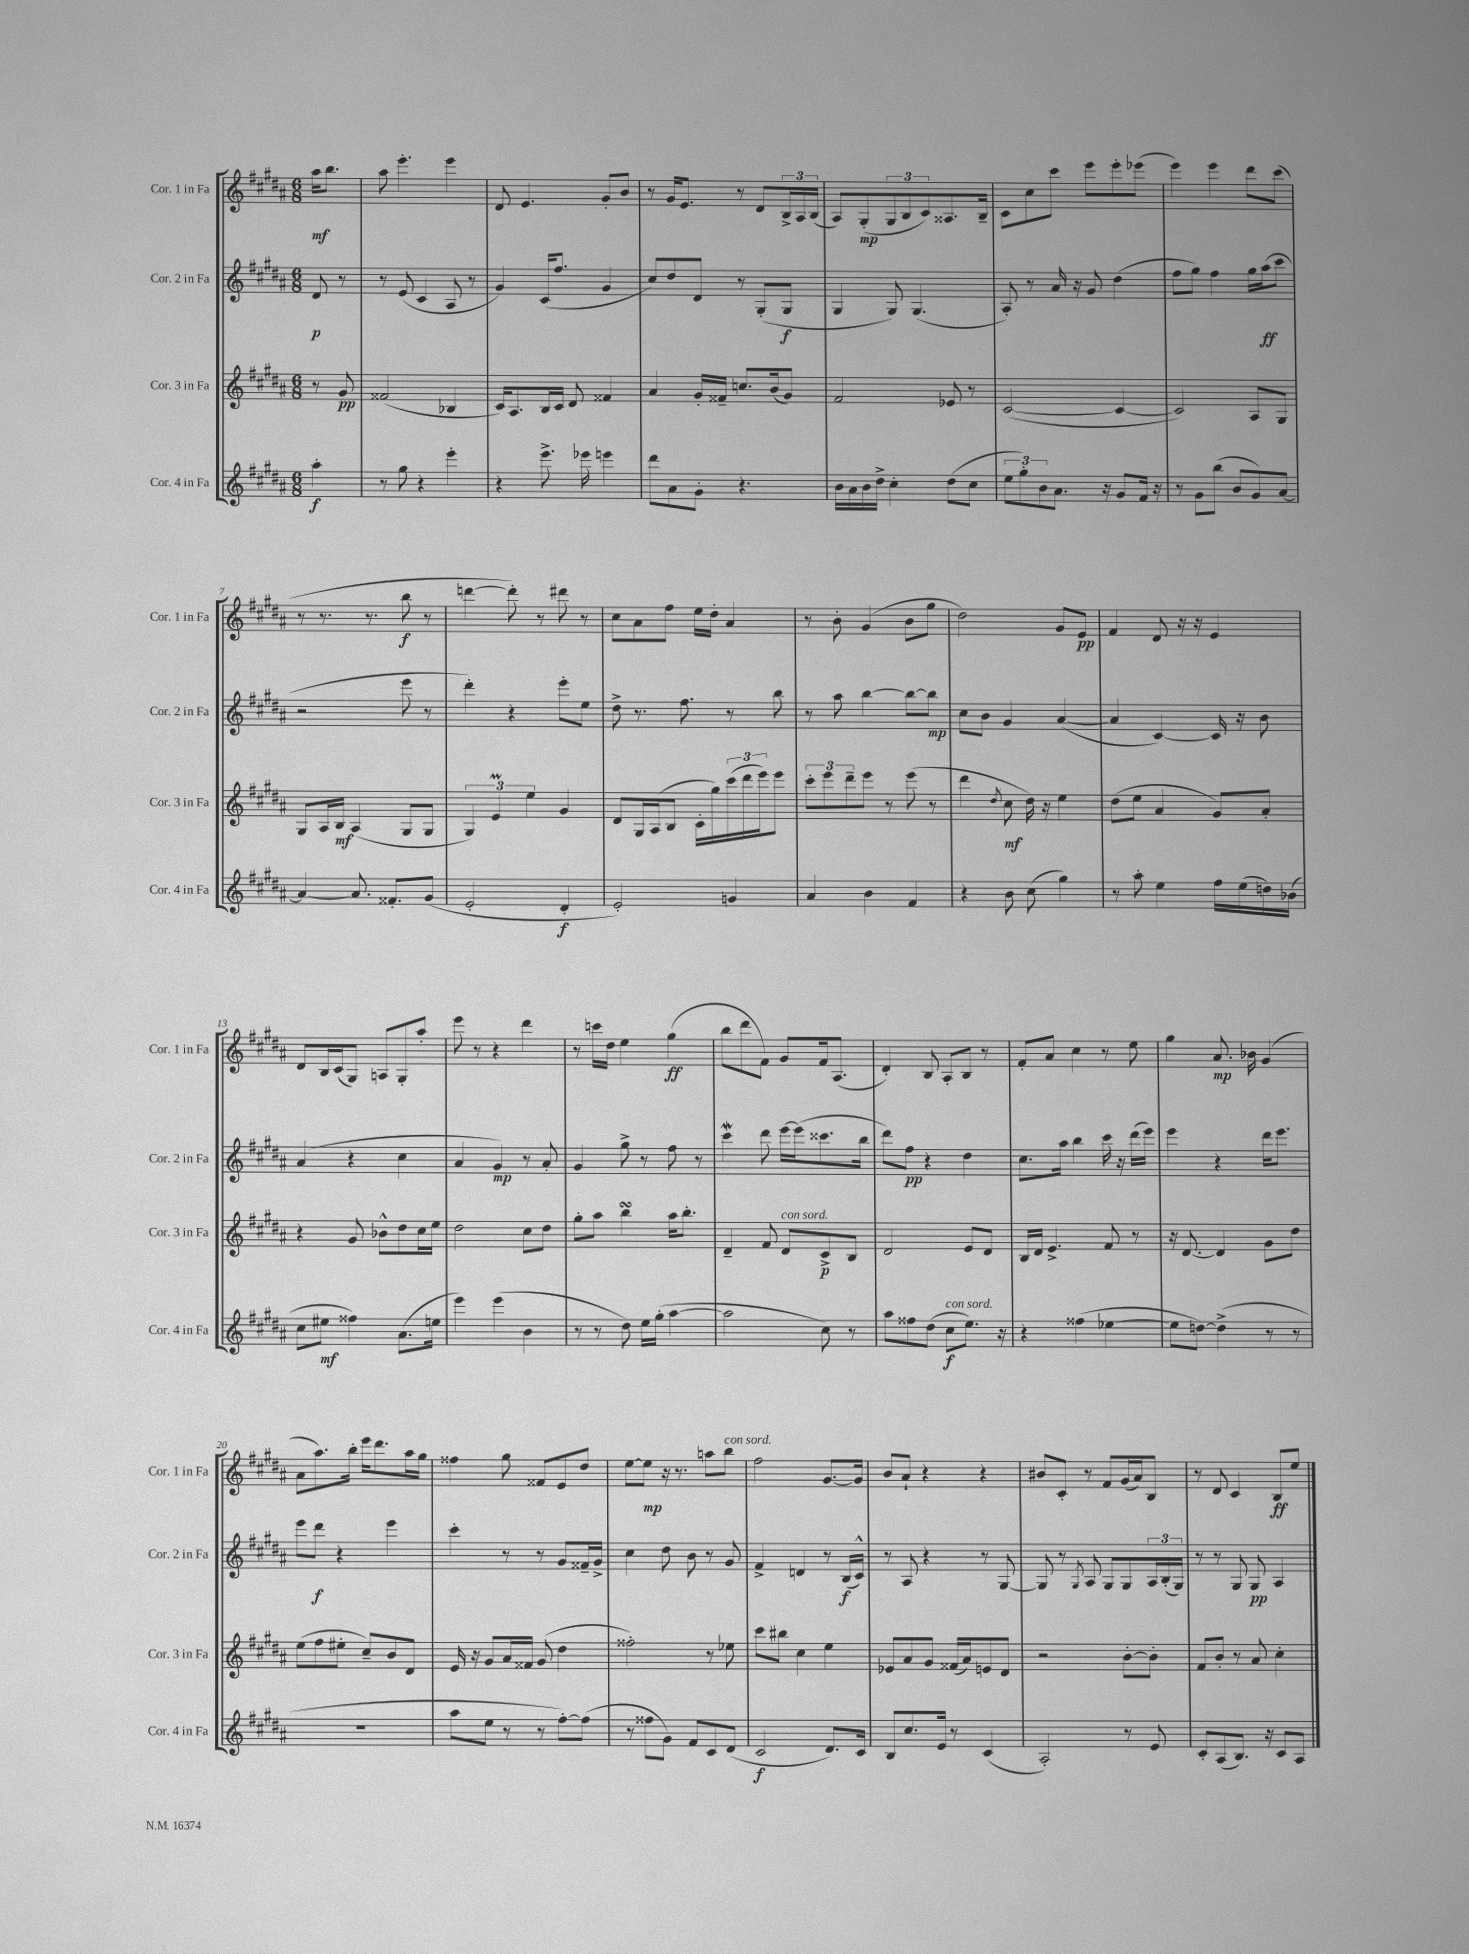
<<
\new StaffGroup <<
\new Staff = "s0" \with { instrumentName = "Cor. 1 in Fa" shortInstrumentName = "Cor. 1 in Fa" } {
    \clef treble \key b \major \numericTimeSignature \time 6/8 \partial 4
    ais''16\mf b''8. |
    ais''8 e'''4.-. e'''4 |
    dis'8 e'4. gis'8-. b'8 |
    r8 gis'16 e'8. r8 dis'8 \tuplet 3/2 { b16-> ais16 b16( } |
    ais8) gis8-.\mp( \tuplet 3/2 { gis8 b8 cis'8) } aisis8. b16-- |
    cis'8 cis''8 cis'''8 e'''8 e'''8-. ees'''8( |
    e'''4) e'''4 dis'''8 cis'''8( |
    r8 r8. r8. b''8\f r8 |
    d'''4~ d'''8-.) r8 dis'''8 r8 |
    cis''8 ais'8 fis''8 e''16 dis''16-. ais'4 |
    r8 b'8-. gis'4( b'8 gis''8 |
    dis''2) gis'8 e'8\pp |
    fis'4 dis'8 r16 r16 e'4 |
    dis'8 b16 cis'16( gis8) a8 gis8-. ais''8-. |
    e'''8 r8 r4 dis'''4 |
    r8 c'''16 dis''16 e''4 gis''4\ff( |
    b''8 dis'''8 fis'8) gis'8 fis'16 ais8.( |
    dis'4-.) b8 ais8-. b8 r8 |
    fis'8-. ais'8 cis''4 r8 e''8 |
    gis''4 ais'8.\mp bes'16 gis'4( |
    ais'8 ais''8.) b''16-. e'''16 dis'''8. ais''16 gis''16 |
    fisis''4 gis''8 fisis'8 e'8 dis''8 |
    e''8~ e''8\mp r16 r8. a''8 b''8^\markup { \italic "con sord." } |
    fis''2 gis'8.~ gis'16 |
    b'8 ais'8-! r4 r4 |
    bis'8 cis'8-. r8 fis'8 gis'16( ais'16) b8 |
    r8 dis'8 cis'4 b8\ff e''8 \bar "|." |
}
\new Staff = "s1" \with { instrumentName = "Cor. 2 in Fa" shortInstrumentName = "Cor. 2 in Fa" } {
    \clef treble \key b \major \numericTimeSignature \time 6/8 \partial 4
    dis'8\p r8 |
    r8 e'8( cis'4 ais8 r8 |
    gis'4) cis'16( fis''8. gis'4 |
    cis''8) dis''8 dis'8 r8 gis8-.( gis8\f |
    gis4 gis8) gis4.( |
    ais8-.) r8 ais'16 r16 gis'8 dis''4( |
    fis''8 gis''8) fis''4 gis''16 ais''16\ff( cis'''8 |
    r2 e'''8 r8 |
    dis'''4-.) r4 e'''8-. e''8 |
    dis''8-> r8. fis''8. r8 b''8 |
    r8 ais''8 b''4~ b''8~ b''8\mp |
    cis''8 b'8 gis'4 ais'4~( |
    ais'4 cis'4~) cis'16 r16 b'8 |
    ais'4( r4 cis''4 |
    ais'4 gis'4\mp) r8 ais'8-. |
    gis'4 gis''8-> r8 fis''8 r8 |
    cis'''4\mordent dis'''8 e'''16~ e'''16( cisis'''8. b''16 |
    dis'''8) fis''8\pp r4 dis''4 |
    cis''8. ais''16 b''4 cis'''16 r16 dis'''16( e'''16) |
    e'''4 r4 dis'''16 e'''8. |
    e'''8 dis'''8\f r4 e'''4 |
    cis'''4-. r8 r8 gis'8 fisis'16-- gis'16-> |
    cis''4 dis''8 b'8 r8 gis'8 |
    fis'4-> d'4 r8 b16\f( cis'16-^) |
    r8 ais8 r4 r8 gis8~ |
    gis8 r8 \acciaccatura { gis8 } ais8 gis8 gis8 \tuplet 3/2 { ais16 b16-.( gis16) } |
    r8 r8 gis8 gis8\pp ais4 \bar "|." |
}
\new Staff = "s2" \with { instrumentName = "Cor. 3 in Fa" shortInstrumentName = "Cor. 3 in Fa" } {
    \clef treble \key b \major \numericTimeSignature \time 6/8 \partial 4
    r8 gis'8\pp |
    fisis'2( bes4 |
    cis'16) ais8. b16 cis'16 dis'8 fisis'4 |
    ais'4 gis'16-. fisis'16-- c''8. b'16( gis'8) |
    fis'2 ees'8 r8 |
    cis'2~( cis'4~ |
    cis'2) ais8 gis8 |
    gis8 ais16 b16\mf ais4( gis8 gis8 |
    \tuplet 3/2 { gis4) e'4\prall e''4 } gis'4 |
    dis'8 gis16 ais16( b8 cis'16-. gis''16) \tuplet 3/2 { cis'''16( dis'''16 e'''16) } e'''8 |
    \tuplet 3/2 { cis'''8-. e'''8 dis'''8-- } e'''8 r8 e'''8( r8 |
    dis'''4 \acciaccatura { dis''8 } cis''8\mf dis''16) r16 e''4 |
    dis''8( e''8 ais'4 gis'8) ais'8-. |
    r4 gis'8 bes'8-^ dis''8 cis''16 e''16 |
    dis''2 cis''8 dis''8 |
    gis''8-. ais''8 b''4\turn ais''16 b''8.-. |
    dis'4-- fis'8 dis'8^\markup { \italic "con sord." } cis'8->\p b8 |
    dis'2 e'8 dis'8 |
    b16 dis'16 e'4.-> fis'8 r8 |
    r16 dis'8.~ dis'4 gis'8 dis''8 |
    e''8( fis''8 eis''8-. cis''8--) b'8 dis'8 |
    e'16 r16 gis'8 ais'16 fisis'16 gis'8( dis''4 |
    fisis''2-.) r8 ees''8 |
    cis'''8 bis''8 cis''4 e''4 |
    ees'8 ais'8 gis'8 fisis'16( ais'16) e'8 dis'8 |
    r2 b'8~-. b'8-. |
    fis'8 b'8-. r8 ais'8 cis''4-. \bar "|." |
}
\new Staff = "s3" \with { instrumentName = "Cor. 4 in Fa" shortInstrumentName = "Cor. 4 in Fa" } {
    \clef treble \key b \major \numericTimeSignature \time 6/8 \partial 4
    ais''4-.\f |
    r8 gis''8 r4 e'''4-. |
    r4 e'''8.-> ees'''16 e'''4 |
    dis'''8 ais'8 gis'8-. r4. |
    b'16 ais'16 b'16 dis''16-> cis''4-. dis''8( cis''8 |
    \tuplet 3/2 { e''8 gis''8-.) b'8 } ais'8. r16 gis'8 fis'16 r16 |
    r8 gis'8 b''8( b'8 gis'8) ais'8~ |
    ais'4~ ais'8. fisis'8.-. gis'8( |
    e'2-. dis'4-.\f |
    e'2-.) g'4 |
    ais'4 b'4 fis'4 |
    r4 b'8 cis''8( gis''4) |
    r8 ais''8-. e''4 fis''16 e''16( d''16) bes'16( |
    cis''8 eis''8\mf fisis''4) ais'8.( e''16 |
    e'''4) e'''4( b'4 |
    r8 r8 dis''8) e''16 gis''16-.( ais''4~ |
    ais''2 cis''8) r8 |
    ais''8 fisis''8 dis''8( cis''8\f^\markup { \italic "con sord." } e''8.) r16 |
    r4 fisis''4( ees''4~ |
    ees''8 d''8~) d''4->( r8 r8 |
    R2. |
    ais''8 e''8 r8 r8 fis''8~-.) fis''8( |
    r8 fisis''8 gis'8) fis'8 cis'8 dis'8( |
    cis'2\f dis'8.) cis'16 |
    b8 cis''8. e'16 r8 cis'4( |
    ais2-.) r8 e'8 |
    cis'8-. ais8( b8.) r16 cis'8 ais8 \bar "|." |
}
>>
>>
